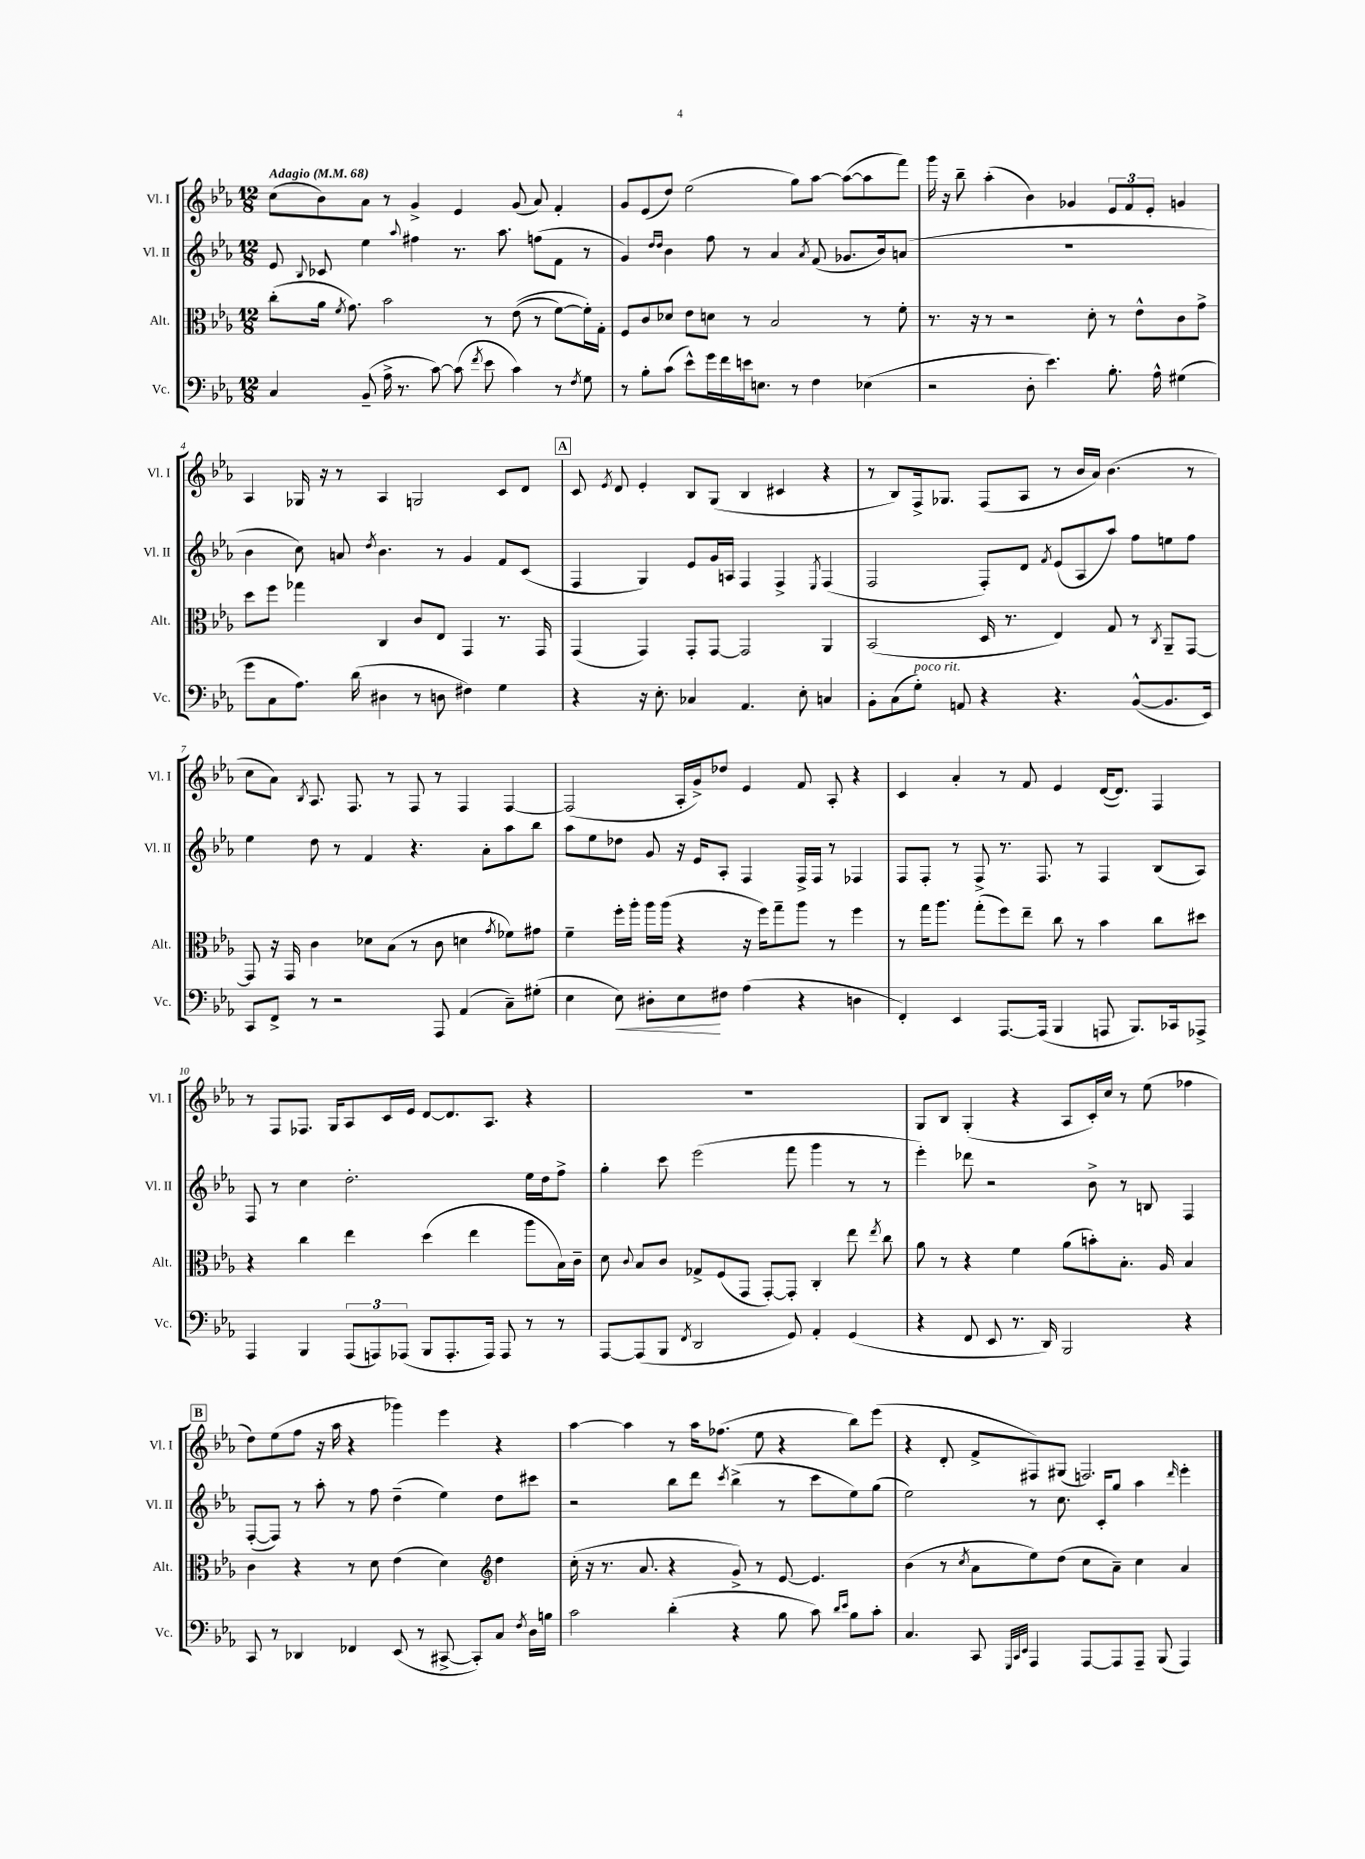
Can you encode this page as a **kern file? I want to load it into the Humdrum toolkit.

**kern	**dynam	**kern	**kern	**kern
*part4	*part4	*part3	*part2	*part1
*staff4	*staff4	*staff3	*staff2	*staff1
*I"Vc.	*	*I"Alt.	*I"Vl. II	*I"Vl. I
*I'Vc.	*	*I'Alt.	*I'Vl. II	*I'Vl. I
*clefF4	*	*clefC3	*clefG2	*clefG2
*k[b-e-a-]	*	*k[b-e-a-]	*k[b-e-a-]	*k[b-e-a-]
*M12/8	*	*M12/8	*M12/8	*M12/8
*MM68	*	*MM68	*MM68	*MM68
=1	=1	=1	=1	=1
!	!	!	!	!LO:TX:a:B:t=Adagio
4C/	.	(8cc'\L	8e-/	(8cc\L
.	.	.	8qqB-/	.
.	.	16a-\Jk	8c-X/	8b-\)
.	.	8qf/	.	.
.	.	8.g\)	.	.
(8BB-~/	.	.	4ee-\	8a-\J
16A-^\	.	2b-\	.	8r
8.r	.	.	.	.
.	.	.	8qqaa-/	.
.	.	.	4ff#X\	4g^/
[8c\)	.	.	.	.
(8c\]	.	.	8.r	4e-/
8qf/	.	.	.	.
8e-\	.	8r	.	.
.	.	.	8.aa-\	.
4c\)	.	((8e-\	.	(8g/
.	.	8r	(8ffn\L	8a-/)
8r	.	[8f\L)	8f\J	4f'/
8qF/	.	.	.	.
8G\	.	16f'\L])	8r	.
.	.	16G'\JJ	.	.
=2	=2	=2	=2	=2
8r	.	8F/L	4g/)	8g/L
8B-'\L	.	8c/	.	(8e-/
.	.	.	16qqdd/LL	.
.	.	.	16qqdd/JJ	.
(8c\J	.	8d-X/J	4b-\	8dd/J)
8e-^^\L)	.	8e-\L	.	(2ee-\
16g\L	.	8dn\J	8ff\	.
16f\	.	.	.	.
16en\J	.	8r	8r	.
8.En\J	.	.	.	.
.	.	2B-/	4a-/	.
8r	.	.	.	8gg\L)
.	.	.	8qa-/	.
4F\	.	.	(8f/	[8aa-\J
.	.	.	8.g-X/L	(8aa-\L_
(4E-X\	.	8r	.	8aa-\]
.	.	.	16b-/k)	.
.	.	8f'\	(8an/J	8fff\J)
=3	=3	=3	=3	=3
2r	.	8.r	1.r	16ggg\
.	.	.	.	16r
.	.	.	.	8bb-~\
.	.	16r	.	.
.	.	8r	.	(4aa-'\
.	.	2r	.	.
8D'\	.	.	.	4b-\)
4.e-\)	.	.	.	.
.	.	.	.	4g-X/
.	.	8d'\	.	.
8.B-'\	.	8r	.	12e-/L
.	.	.	.	12f/
.	.	8e-^^\L	.	.
.	.	.	.	12e-'/J
16A-^^\	.	.	.	.
(4G#X\	.	8c\	.	4gn/
.	.	8g^\J	.	.
!!LO:LB:g=z
=4	=4	=4	=4	=4
8g\L	.	8dd\L	4b-\	4A-/
8C\	.	8ff\J	.	.
8.A-\J)	.	4gg-X\	8cc\)	16G-X/
.	.	.	.	16r
.	.	.	8an/	8r
(16d\	.	.	.	.
.	.	.	8qdd/	.
4D#X\	.	4C/	4.b-\	4A-/
8r	.	8c/L	.	2Gn/
8Dn\	.	8E-/J	8r	.
4F#X\)	.	4GG/	4g/	.
4G\	.	8.r	8f/L	8c/L
.	.	.	(8c/J	8d/J
.	.	16GG/	.	.
!!LO:REH:place=s1:t=A
=5	=5	=5	=5	=5
4r	.	(4GG/	4F/	8c/
.	.	.	.	8qe-/
.	.	.	.	8d/
16r	.	4GG/)	4G/)	4e-'/
8.E-'\	.	.	.	.
4C-X/	.	8GG'/L	8e-/L	8B-/L
.	.	[8GG/J	16g/L	(8G/J
.	.	.	16An/JJ	.
4.AA-/	.	2GG/]	4F/	4B-/
.	.	.	4F^/	4c#X/
8E-'\	.	.	.	.
.	.	.	8qE-/	.
4Cn/	.	4AA-/	(4F/	4r
=6	=6	=6	=6	=6
8BB-'\L	.	(2BB-/	2F/	8r
(8C\	.	.	.	8B-/L)
!LO:TX:a:i:t=poco rit.	!	!	!	!
8G'\J)	.	.	.	16F^/k
.	.	.	.	8.G-X/J
8AAn/	.	.	.	.
4r	.	16D/	8F'/L)	(8F/L
.	.	8.r	.	.
.	.	.	8d/J	8A-/J
.	.	.	8qf/	.
4.r	.	4E-/)	(8e-/L	8r
.	.	.	8A-/	16b-/LL
.	.	.	.	16a-/JJ)
.	.	8G/	8aa-/J)	(4.b-\
([8BB-^^/L	.	8r	8ff\L	.
.	.	8qC/	.	.
8.BB-/]	.	8AA-~/L	8een\	.
.	.	[8GG/J	8ff\J	8r
16EE-/Jk)	.	.	.	.
!!LO:LB:g=z
=7	=7	=7	=7	=7
8CC/L	.	8GG/]	4ee-\	8cc\L
8FF^/J	.	16r	.	8a-\J)
.	.	16GG/	.	.
.	.	.	.	8qB-/
8r	.	4c\	8dd\	8.A-/
2r	.	.	8r	.
.	.	.	.	8.F/
.	.	8d-X\L	4f/	.
.	.	(8B-\J	.	8r
.	.	8r	4.r	8F/
8AAA-/	.	8c\	.	8r
(4AA-/	.	4dn\	.	4F/
.	.	.	8a-'\L	.
.	.	8qg/	.	.
8C~\L)	.	8f-X\L)	8aa-\	[4F/
(8G#X'\J	.	8g#X\J	8bb-\J	.
=8	=8	=8	=8	=8
4E-\	.	4f~\	8aa-\L	(2F/]
.	.	.	8ee-\	.
!	!LO:HP:b	!	!	!
8E-\)	<	16ff'\LL	8dd-X\J	.
.	.	16aa-'\JJ	.	.
8D#X'\L	.	16aa-\LL	8g/	.
.	.	(16aa-\JJ	.	.
8E-\	.	4r	16r	16A-'/LL
.	.	.	16e-/KL	16g^/J)
8F#X\J	[	.	8A-'/J	8dd-X/J
(4A-\	.	16r	4F/	4e-/
.	.	16ff\KL)	.	.
.	.	8gg~\	.	.
4r	.	8aa-\J	16F^/LL	8f/
.	.	.	16F/JJ	.
.	.	8r	8r	8A-'/
4Dn\	.	4ff\	4F-X/	4r
=9	=9	=9	=9	=9
4FF'/)	.	8r	8F/L	4c/
.	.	16gg\KL	8F'/J	.
.	.	8.aa-\J	.	.
4EE-/	.	.	8r	4a-'/
.	.	(8gg'\L	8F^/	.
[8.AAA-/L	.	8ff\)	8.r	8r
.	.	8ee-~\J	.	8f/
(16AAA-/Jk]	.	.	8.F/	.
4BBB-/	.	8cc\	.	4e-/
.	.	8r	8r	.
8AAAn/	.	4b-\	4F/	([16d/KL
.	.	.	.	8.d/J])
8.BBB-/L)	.	.	.	.
.	.	8cc\L	(8B-/L	4F/
16CC-X/k	.	.	.	.
8AAA-X^/J	.	8dd#X\J	8A-/J)	.
!!LO:LB:g=z
=10	=10	=10	=10	=10
4AAA-/	.	4r	8F/	8r
.	.	.	8r	8F/L
4BBB-/	.	4cc\	4cc\	8.F-X/J
.	.	.	.	16G/KL
(12AAA-/L	.	4ee-\	2.dd'\	8A-/
12AAAn/)	.	.	.	.
.	.	.	.	16c/L
(12AAA-X/J	.	.	.	.
.	.	.	.	16e-/JJ
8BBB-/L	.	(4dd\	.	[8d/L
8.AAA-'/	.	.	.	8.d/]
.	.	4ee-\	.	.
16AAA-/Jk)	.	.	.	8.A-/J
8AAA-/	.	.	.	.
8r	.	8aa-\L	16ee-\LL	4r
.	.	.	16dd\J	.
8r	.	16B-\L)	8ff^\J	.
.	.	16c~\JJ	.	.
=11	=11	=11	=11	=11
[8AAA-/L	.	8d\	4gg'\	1.r
.	.	8qqc/	.	.
(8AAA-/]	.	8B-/L	.	.
8BBB-/J	.	8c/J	8ccc\	.
8qFF/	.	.	.	.
2DD/	.	8G-X^/L	(2eee-\	.
.	.	(8F/	.	.
.	.	8GG/J	.	.
.	.	[8GG'/L)	.	.
8GG/)	.	8GG'/J]	8fff\	.
4AA-'/	.	4C'/	4ggg\	.
(4GG/	.	8ee-\	8r	.
.	.	8qee-/	.	.
.	.	8cc\	8r	.
=12	=12	=12	=12	=12
4r	.	8a-\	4eee-'\)	8G/L
.	.	8r	.	8B-/J
8FF/	.	4r	8ddd-X\	(4G'/
8EE-/	.	.	2r	.
8.r	.	4f\	.	4r
16DD/)	.	.	.	.
2BBB-/	.	(8a-\L	.	8A-/L
.	.	8bn'\)	8b-^\	16c'/L)
.	.	.	.	16cc/JJ
.	.	8.B-'\J	8r	8r
.	.	.	8Bn/	(8ee-\
.	.	16A-/	.	.
4r	.	4B-/	4F/	4ff-X\
!!LO:LB:g=z
!!LO:REH:place=s1:t=B
=13	=13	=13	=13	=13
8CC/	.	4c\	([8F'/L	8dd\L)
8r	.	.	8F/J])	(8ee-\
4DD-X/	.	4r	8r	8ff\J
.	.	.	8aa-'\	16r
.	.	.	.	16aa-\
4FF-X/	.	8r	8r	4r
.	.	8d\	8ff\	.
(8EE-/	.	(4e-\	(4dd~\	4ggg-X\)
8r	.	.	.	.
[8CC#X^/	.	4d\)	4ee-\)	4eee-\
8CC#'/L])	.	.	.	.
*	*	*clefG2	*	*
8C/J	.	4dd\	8dd\L	4r
8qF/	.	.	.	.
16D\LL	.	.	8ccc#X\J	.
16Bn\JJ	.	.	.	.
=14	=14	=14	=14	=14
2c\	.	(16cc'\	2r	[4aa-\
.	.	16r	.	.
.	.	8.r	.	.
.	.	.	.	4aa-\]
.	.	8.a-/	.	.
(4d'\	.	4r	8bb-\L	8r
.	.	.	8ddd\J	16aa-\KL
.	.	.	.	(8.ff-X\J
.	.	.	8qccc/	.
4r	.	8g^/)	(4bb-^\	.
.	.	8r	.	8ee-\
8B-\	.	[8e-/	8r	4r
8c\)	.	4.e-/]	8ccc\L	.
16qqd/LL	.	.	.	.
16qqe-/JJ	.	.	.	.
8B-\L	.	.	8ee-\)	8bb-\L)
8c'\J	.	.	(8gg\J	(8eee-\J
=15	=15	=15	=15	=15
4.C/	.	(4b-\	2ee-\)	4r
.	.	8r	.	8d'/
.	.	8qcc/	.	.
8CC/	.	8a-\L	.	8f^/L
32qqGGG/LLL	.	.	.	.
32qqCC/	.	.	.	.
32qqEE-/JJJ	.	.	.	.
4AAA-/	.	8ee-\)	8r	8F#X/)
.	.	(8dd\J	8.cc\	(8G#X/J
[8AAA-/L	.	8cc\L	.	2.Fn/)
.	.	.	16c'/KL	.
8AAA-/]	.	8a-~\J)	8gg/J	.
8AAA-~/J	.	4cc\	4aa-\	.
(8BBB-/	.	.	.	.
.	.	.	16qqddd/	.
4AAA-/)	.	4a-/	4eee-'\	.
==	==	==	==	==
*-	*-	*-	*-	*-
